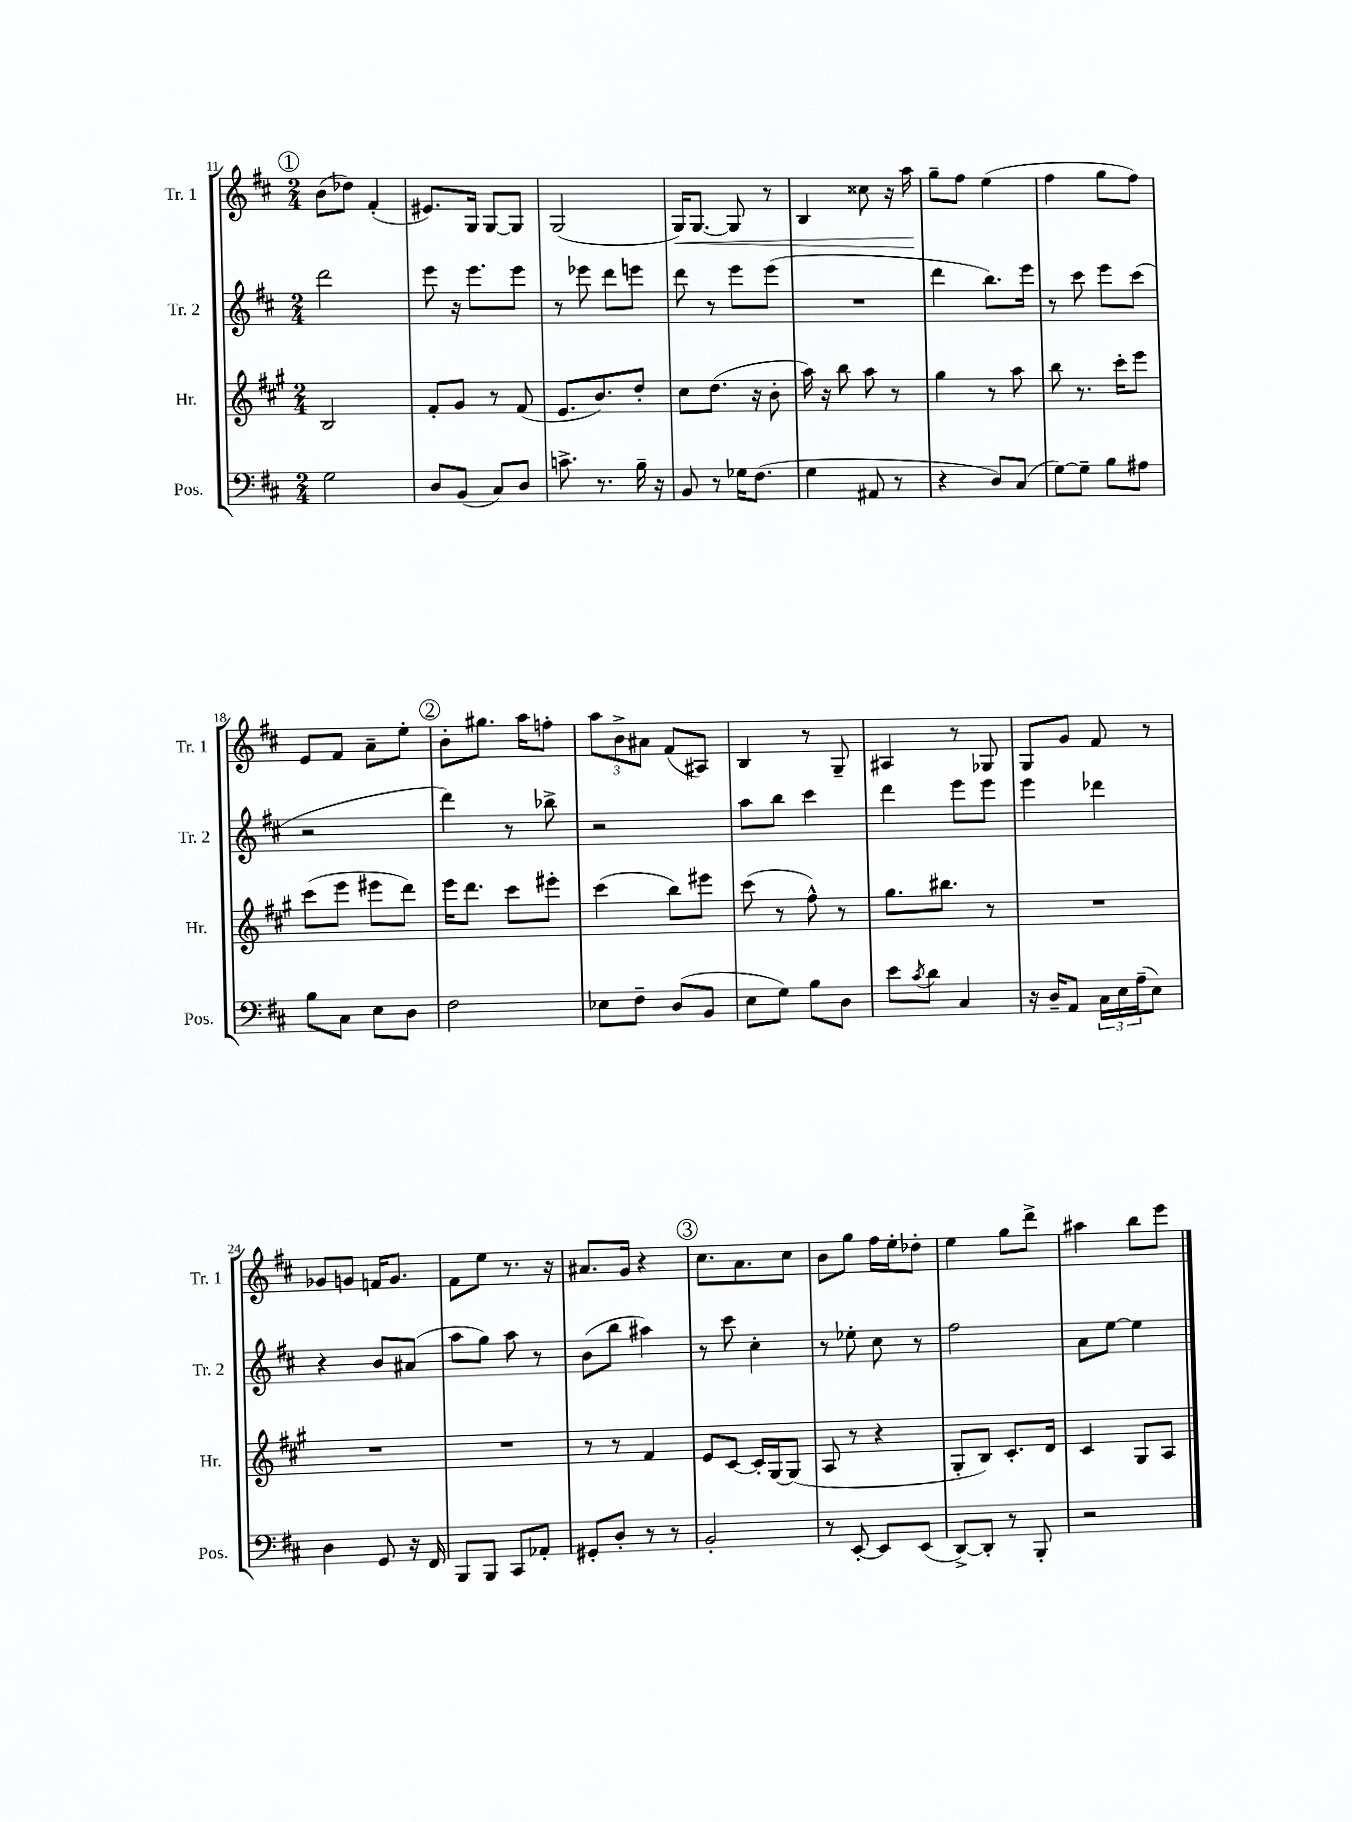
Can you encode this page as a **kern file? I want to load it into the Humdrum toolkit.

**kern	**kern	**kern	**kern	**dynam
*part4	*part3	*part2	*part1	*part1
*staff4	*staff3	*staff2	*staff1	*staff1
*I"Pos.	*I"Hr.	*I"Tr. 2	*I"Tr. 1	*
*I'Pos.	*I'Hr.	*I'Tr. 2	*I'Tr. 1	*
*clefF4	*clefG2	*clefG2	*clefG2	*
*k[f#c#]	*k[f#c#g#]	*k[f#c#]	*k[f#c#]	*
*M2/4	*M2/4	*M2/4	*M2/4	*
!!LO:REH:place=s1:t=1
=11	=11	=11	=11	=11
2G\	2B/	2ddd\	(8b\L	.
.	.	.	8dd-X\J)	.
.	.	.	(4f#'/	.
=12	=12	=12	=12	=12
8D/L	8f#'/L	8eee\	8.e#X/L)	.
(8BB/J	8g#/J	16r	.	.
.	.	8.eee\L	16G/Jk	.
8C#/L)	8r	.	[8G/L	.
8D/J	(8f#/	8eee\J	8G/J]	.
=13	=13	=13	=13	=13
8.cn^\	8.e/L	8r	(2G/	.
.	.	8eee-X\	.	.
8.r	8.b/)	.	.	.
.	.	8ddd\L	.	.
16B~\	8dd'/J	8eeen\J	.	.
16r	.	.	.	.
=14	=14	=14	=14	=14
!	!	!	!	!LO:HP:b
8BB/	8cc#\L	8ddd\	16G/KL)	<
.	.	.	[8.G/J	.
8r	(8.dd\J	8r	.	.
16G-X\KL	.	8eee\L	8G/]	.
(8.F#\J	16r	.	.	.
.	8b'\	(8eee\J	8r	.
=15	=15	=15	=15	=15
4G\	16aa\)	2r	4B/	.
.	16r	.	.	.
.	8bb\	.	.	.
8AA#X/	8aa\	.	8cc##X\	.
8r	8r	.	16r	.
.	.	.	16aa\	.
.	.	.	.	[
=16	=16	=16	=16	=16
4r	4gg#\	4ddd\	8gg~\L	.
.	.	.	8ff#\J	.
8D/L)	8r	8.bb\L)	(4ee\	.
(8C#/J	8aa\	.	.	.
.	.	16eee\Jk	.	.
=17	=17	=17	=17	=17
[8G\L)	8bb\	8r	4ff#\	.
8G~\J]	8.r	8ccc#\	.	.
8B\L	.	8eee\L	8gg\L	.
.	16ccc#'\KL	.	.	.
8A#X\J	8eee\J	(8ccc#\J	8ff#\J)	.
!!LO:LB:g=z
=18	=18	=18	=18	=18
8B\L	(8ccc#\L	2r	8e/L	.
8C#\J	8eee\J	.	8f#/J	.
8E\L	8eee#X\L	.	8a~\L	.
8D\J	8ddd\J)	.	8ee'\J	.
!!LO:REH:place=s1:t=2
=19	=19	=19	=19	=19
2F#\	16eee\KL	4ddd\)	8b'\L	.
.	8.ddd\J	.	.	.
.	.	.	8.gg#X\J	.
.	8ccc#\L	8r	.	.
.	.	.	16aa\KL	.
.	8eee#X'\J	8bb-X^\	8ffn'\J	.
=20	=20	=20	=20	=20
8E-X\L	(4ccc#\	2r	12aa\L	.
.	.	.	12b^\	.
8F#~\J	.	.	.	.
.	.	.	12a#X\J	.
(8D/L	8bb\L)	.	(8f#/L	.
8BB/J	8eee#X\J	.	8A#X/J)	.
=21	=21	=21	=21	=21
8E\L	(8ccc#\	8aa\L	4B/	.
8G\J)	8r	8bb\J	.	.
8B\L	8ff#^^\)	4ccc#\	8r	.
8D\J	8r	.	8G~/	.
=22	=22	=22	=22	=22
8e\L	8.gg#\L	4ddd\	4A#X/	.
8qc#/	.	.	.	.
8d\J	.	.	.	.
.	8.bb#X\J	.	.	.
4C#/	.	8eee\L	8r	.
.	8r	8eee\J	8G-X/	.
=23	=23	=23	=23	=23
16r	2r	4eee\	8G/L	.
16D~/KL	.	.	.	.
8AA/J	.	.	8g/J	.
24C#\LL	.	4ddd-X\	8f#/	.
24E\	.	.	.	.
(24A~\J	.	.	.	.
8E\J)	.	.	8r	.
!!LO:LB:g=z
=24	=24	=24	=24	=24
4D\	2r	4r	8g-X/L	.
.	.	.	8gn/J	.
8GG/	.	8b/L	16fn/KL	.
.	.	.	8.g/J	.
16r	.	(8a#X/J	.	.
16FF#/	.	.	.	.
=25	=25	=25	=25	=25
8BBB/L	2r	8aa\L	8f#\L	.
8BBB/J	.	8gg\J)	8ee\J	.
8CC#/L	.	8aa\	8.r	.
8AA-X'/J	.	8r	.	.
.	.	.	16r	.
=26	=26	=26	=26	=26
8GG#X'/L	8r	(8b\L	8.a#X/L	.
8D'/J	8r	8bb\J	.	.
.	.	.	16g/Jk	.
8r	4f#/	4aa#X\)	4r	.
8r	.	.	.	.
!!LO:REH:place=s1:t=3
=27	=27	=27	=27	=27
2BB'/	8e/L	8r	8.cc#\L	.
.	[8c#/J	8ccc#\	.	.
.	.	.	8.a\	.
.	16c#'/LL]	4cc#'\	.	.
.	[16G#/J	.	.	.
.	(8G#/J]	.	8cc#\J	.
=28	=28	=28	=28	=28
8r	8A/	8r	8b\L	.
[8EE'/	8r	8ee-X'\	8gg\J	.
8EE/L]	4r	8cc#\	16ff#\LL	.
.	.	.	16ee'\J	.
(8EE/J	.	8r	8dd-X'\J	.
=29	=29	=29	=29	=29
[8DD^/L)	8G#'/L	2ff#\	4ee\	.
8DD'/J]	8B/J)	.	.	.
8r	8.c#'/L	.	8gg\L	.
8BBB'/	.	.	8ddd^\J	.
.	16d/Jk	.	.	.
=30	=30	=30	=30	=30
2r	4c#/	8a\L	4aa#X\	.
.	.	[8ee\J	.	.
.	8G#/L	4ee\]	8bb\L	.
.	8A/J	.	8eee\J	.
==	==	==	==	==
*-	*-	*-	*-	*-
